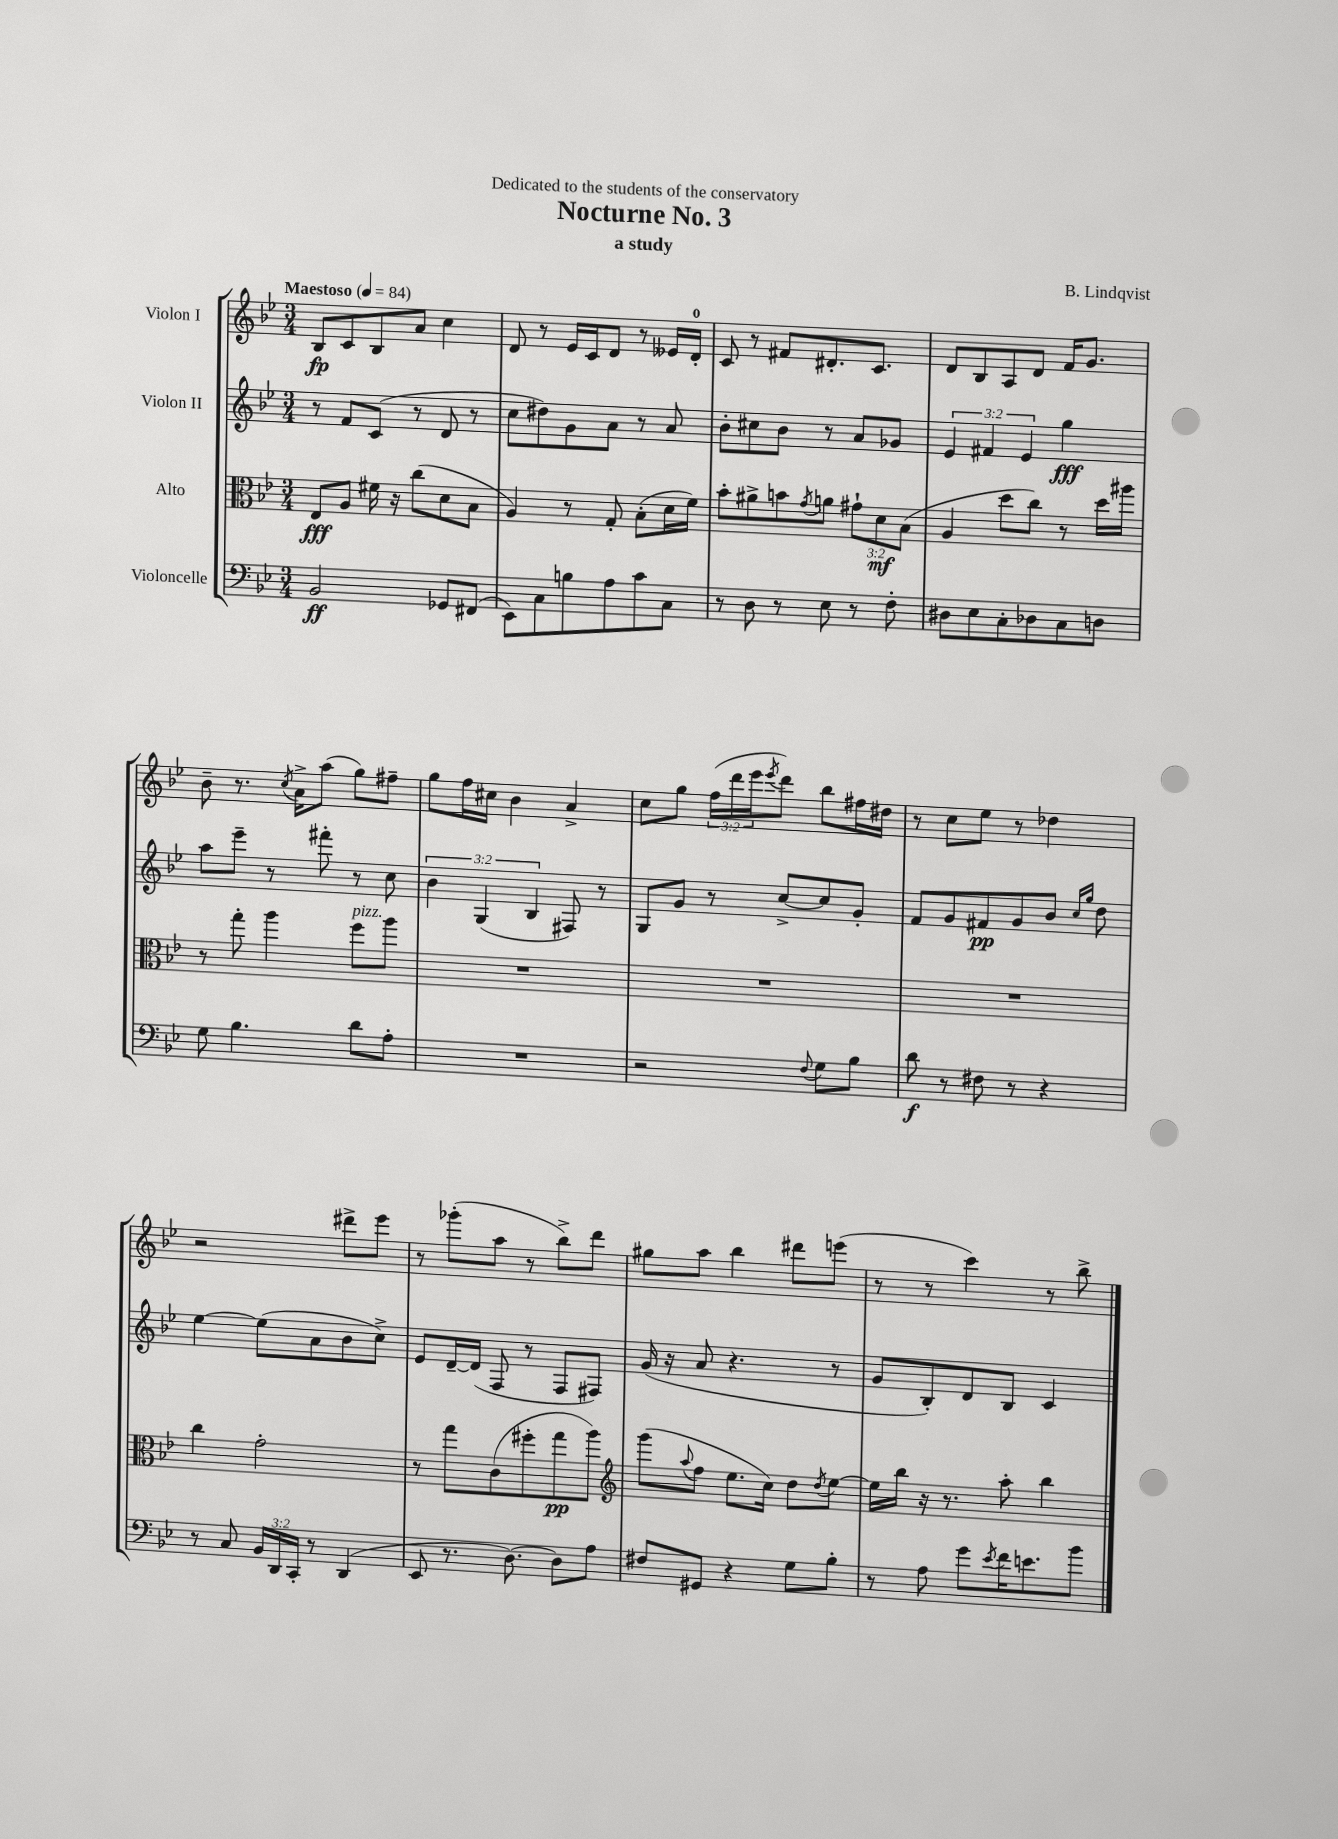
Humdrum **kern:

**kern	**kern	**kern	**kern
*staff4	*staff3	*staff2	*staff1
*clefF4	*clefC3	*clefG2	*clefG2
*k[b-e-]	*k[b-e-]	*k[b-e-]	*k[b-e-]
*M3/4	*M3/4	*M3/4	*M3/4
*MM84	*MM84	*MM84	*MM84
2BB-/	8E-/L	8r	8B-/L
.	8A/J	8f/L	8c/
.	16f#\	(8c/J	8B-/
.	16r	.	.
.	(8cc\L	8r	8a/J
8GG-/L	8d\	8d/	4cc\
(8FF#/J	8B-\J	8r	.
=	=	=	=
8EE-\L)	4A/)	8cc\L	8d/
8C\	.	8dd#\)	8r
8B\	8r	8g\	16e-/LL
.	.	.	16c/J
8A\	8G'/	8a\J	8d/J
8c\	(8B-'\L	8r	8r
8C\J	16d\L	8a/	16e--/LL
.	16f\JJ)	.	16d'/JJ
=	=	=	=
8r	8b-'\L	8b-'\L	8c/
8D\	8a#^\	8cc#\	8r
8r	8b\	8b-\J	8f#/L
.	8qg/	.	.
8E-\	8a\J	8r	8.d#'/
8r	12g#`\L	8a/L	.
.	.	.	8.c/J
.	12d\	.	.
8F'\	.	8g-/J	.
.	(12B-\J	.	.
=	=	=	=
8D#\L	4A/	6e-/	8d/L
8E-\	.	.	8B-/
.	.	6f#/	.
8C'\	8dd\L	.	8A/
.	.	6e-/	.
8D-\	8cc\J)	.	8d/J
8C\	8r	4gg\	16f/LK
.	.	.	8.g/J
8D\J	16dd\LL	.	.
.	16aa#\JJ	.	.
=	=	=	=
8G\	8r	8aa\L	8b-~\
4.B-\	8gg'\	8eee-~\J	8.r
.	4aa\	8r	.
.	.	.	8qcc/
.	.	.	16a^\LK
.	.	8fff#'\	(8aa\J
8d\L	8ff\L	8r	8gg\L)
8A'\J	8aa\J	8cc\	8ff#~\J
=	=	=	=
2.r	2.r	6b-\	8gg\L
.	.	.	16ff\L
.	.	(6G/	.
.	.	.	16cc#\JJ
.	.	.	4b-\
.	.	6B-/	.
.	.	8F#/)	4a^/
.	.	8r	.
=	=	=	=
2r	2.r	8G/L	8cc\L
.	.	8g/J	8gg\J
.	.	8r	(24ff\LL
.	.	.	24ddd\
.	.	.	24eee-\J
.	.	.	8qeee-/
.	.	[8cc^/L	8ddd\J)
8qqF/	.	.	.
8G\L	.	8cc/]	8bb-\L
8B-\J	.	8g'/J	16ff#\L
.	.	.	16dd#\JJ
=	=	=	=
8d\	2.r	8f/L	8r
8r	.	8g/	8cc\L
8F#\	.	8f#/	8ee-\J
8r	.	8g/	8r
4r	.	8b-/J	4dd-\
.	.	16qqcc/LL	.
.	.	16qqgg/JJ	.
.	.	8dd\	.
=	=	=	=
8r	4cc\	[4ee-\	2r
8C/	.	.	.
24BB-/LL	2g'\	(8ee-\]L	.
24DD/	.	.	.
24CC'/JJ	.	.	.
8r	.	8a\	.
(4DD/	.	8b-\	8ddd#^\L
.	.	8cc^\J)	8eee-\J
=	=	=	=
8EE-/	8r	8e-/L	8r
8.r	8gg\L	[16d~/L	(8ggg-'\L
.	.	(16d/]JJ	.
.	(8c\	8F/	8aa\J
[8.D\)	.	.	.
.	8ff#'\	8r	8r
8D\]L	8gg\	8F/L	8bb-^\L)
8A\J	8aa\J)	8F#/J)	8ddd\J
=	=	=	=
*	*clefG2	*	*
8F#/L	(8ggg\L	(16g/	8gg#\L
.	.	16r	.
.	8qqaa/	.	.
8GG#/J	8ff\J	8a/	8aa\J
4r	8.ee-\L	4.r	4bb-\
.	16cc\Jk)	.	.
8G\L	8dd\L	.	8ddd#\L
.	8qdd/	.	.
8B-'\J	[8ee-\J	8r	(8eee\J
=	=	=	=
8r	16ee-\]LL	8g/L	8r
.	16bb-\JJ	.	.
8A\	16r	8B-'/)	8r
.	8.r	.	.
8g\L	.	8d/	4ccc\)
8qe-/	.	.	.
16f\K	8aa'\	8B-/J	.
8.e\	.	.	.
.	4bb-\	4c/	8r
8b-\J	.	.	8bb-^\
==	==	==	==
*-	*-	*-	*-
